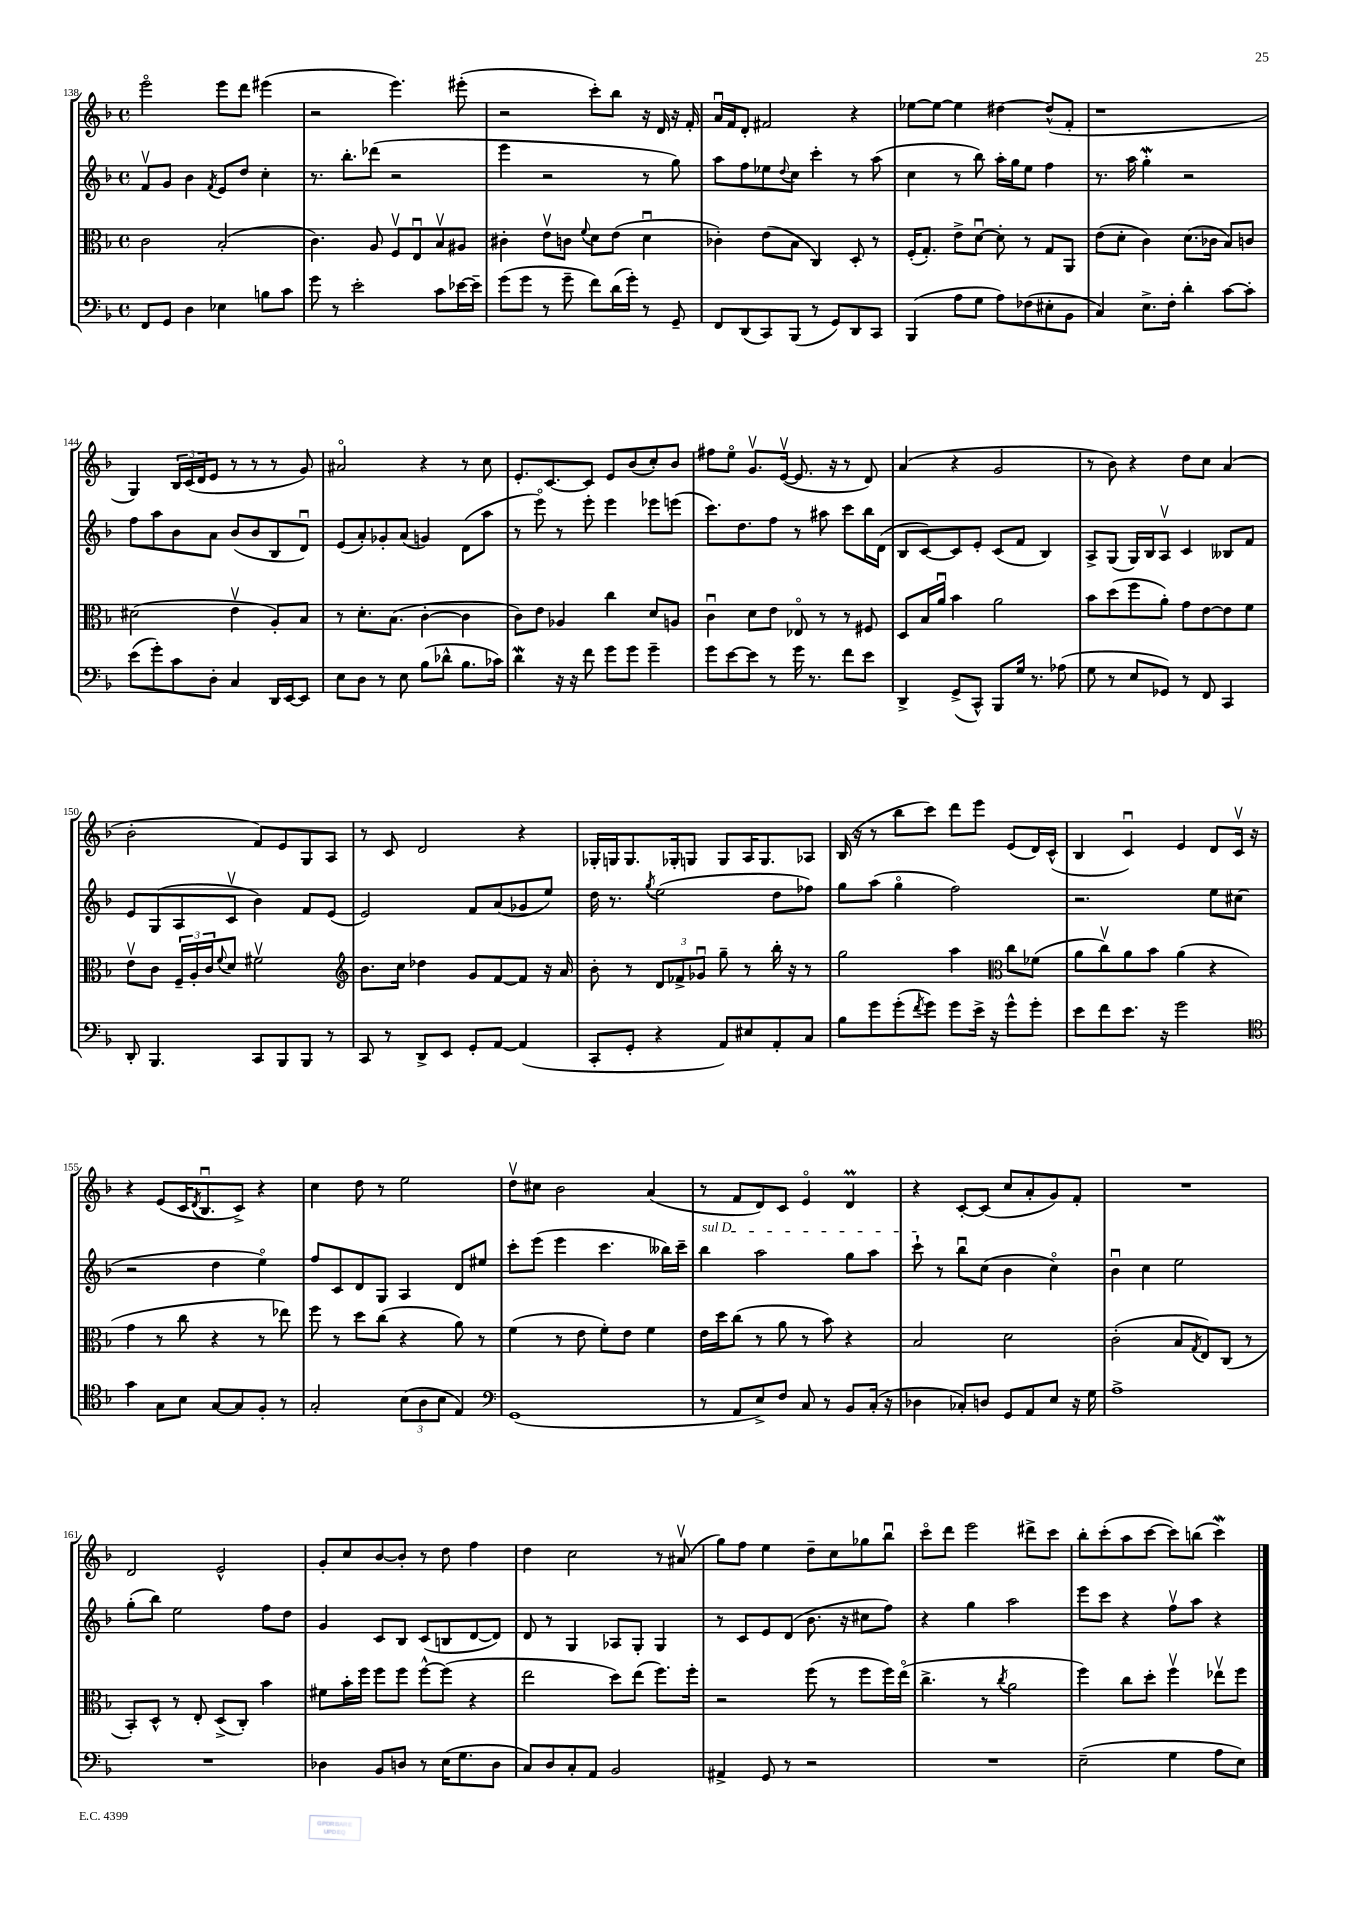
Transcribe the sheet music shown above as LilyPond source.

<<
\new StaffGroup <<
\new Staff = "s0" {
    \clef treble \key f \major \defaultTimeSignature \time 4/4
    e'''2\flageolet e'''8 d'''8 eis'''4( |
    r2 e'''4.) eis'''8-.( |
    r2 c'''8-.) bes''8 r16 d'16 r16 f'16-. |
    a'16\downbow f'16 d'8-. fis'2 r4 |
    ees''8~ ees''8~ ees''4 dis''4~ dis''8-^( f'8-. |
    r1 |
    g4) \tuplet 3/2 { bes16 c'16( d'16 } e'8 r8 r8 r8 g'8) |
    ais'2\flageolet r4 r8 c''8 |
    e'8.-. c'8.~ c'8 e'8 bes'8( c''8-.) bes'8 |
    fis''8 e''8\flageolet g'8.\upbow e'16~\upbow( e'8. r16 r8 d'8) |
    a'4( r4 g'2 |
    r8 bes'8) r4 d''8 c''8 a'4( |
    bes'2-. f'8) e'8 g8 a8 |
    r8 c'8 d'2 r4 |
    ges16-. g16 g8. ges16-. g8 g8 a16 g8. aes8 |
    bes16( r16 r8 bes''8 c'''8) d'''8 e'''8 e'8( d'16) c'16-^( |
    bes4 c'4\downbow) e'4 d'8 c'16\upbow r16 |
    r4 e'8( c'16 \acciaccatura { d'8 } bes8.\downbow c'8->) r4 |
    c''4 d''8 r8 e''2 |
    d''8\upbow cis''8 bes'2 a'4( |
    r8 f'8 d'8) c'8 e'4\flageolet d'4\prall |
    r4 c'8~-. c'8( c''8 a'8-. g'8) f'8-. |
    R1 |
    d'2 e'2-^ |
    g'8-. c''8 bes'8~ bes'8-. r8 d''8 f''4 |
    d''4 c''2 r8 ais'8\upbow( |
    g''8) f''8 e''4 d''8-- c''8 ges''8 bes''8\downbow |
    c'''8\flageolet d'''8 e'''2 dis'''8-> c'''8 |
    bes''8-. c'''8-.( a''8 c'''8~ c'''8) b''8( c'''4\mordent) \bar "|." |
}
\new Staff = "s1" {
    \clef treble \key f \major \defaultTimeSignature \time 4/4
    f'8\upbow g'8 bes'4 \acciaccatura { f'8 } e'8 d''8 c''4-. |
    r8. bes''8.-. des'''8( r2 |
    e'''4 r2 r8 g''8) |
    a''8 f''8 ees''8 \appoggiatura { d''8 } c''8 c'''4-. r8 a''8( |
    c''4 r8 bes''8) a''16-. g''16 e''8 f''4 |
    r8. a''16 g''4-.\mordent r2 |
    f''8 a''8 bes'8 a'8 bes'8( bes'8 bes8 d'8\downbow) |
    e'8( a'8-.) ges'8-. a'8( g'4) d'8( a''8 |
    r8 e'''8\flageolet) r8 e'''8-. e'''4 ees'''8 e'''8( |
    c'''8.) d''8. f''8 r8 ais''8 c'''8 bes''16 d'16( |
    bes8 c'8~) c'8 e'8-. c'8( f'8 bes4) |
    a8-> g8( g16) bes16 a8\upbow c'4 beses8 f'8 |
    e'8 g8( a8 c'8\upbow bes'4) f'8 e'8( |
    e'2) f'8 a'8( ges'8 e''8) |
    d''16 r8. \acciaccatura { g''8 } e''2( d''8 fes''8) |
    g''8 a''8( g''4\flageolet f''2) |
    r2. e''8 cis''8( |
    r2 d''4 e''4\flageolet) |
    f''8 c'8 d'8 g8 a4 d'8 eis''8 |
    c'''8-. e'''8( e'''4 c'''4. beses''16) c'''16-- |
    \once \override TextSpanner.bound-details.left.text = \markup { \italic "sul D" } bes''4\startTextSpan a''2 g''8 a''8 |
    c'''8-!\stopTextSpan r8 bes''8\downbow c''8( bes'4 c''4\flageolet) |
    bes'4\downbow c''4 e''2 |
    g''8-.( bes''8) e''2 f''8 d''8 |
    g'4 c'8 bes8 c'8( b8 d'8~ d'8) |
    d'8 r8 g4 aes8 g8-. g4 |
    r8 c'8 e'8 d'8( bes'8. r16 cis''8 f''8) |
    r4 g''4 a''2 |
    e'''8 c'''8 r4 f''8\upbow a''8 r4 \bar "|." |
}
\new Staff = "s2" {
    \clef alto \key f \major \defaultTimeSignature \time 4/4
    c'2 bes2-.( |
    c'4.) a8 f8\upbow e8\downbow bes8\upbow ais8 |
    cis'4-. e'8\upbow c'8 \appoggiatura { f'8 } d'8 e'8( d'4\downbow |
    ces'4-.) e'8( bes8 c4) d8-. r8 |
    f16-.( g8.-.) e'8-> d'8~\downbow d'8-. r8 g8 a,8 |
    e'8( d'8-. c'4) d'8.( ces'16 bes8) c'8 |
    dis'2( e'4\upbow a8-.) bes8 |
    r8 d'8.-. bes8.( c'4~-. c'4 |
    c'8) e'8 aes4 c''4 d'8 a8 |
    c'4\downbow d'8 e'8 ees8\flageolet r8 r8 fis8 |
    d8 bes16 a'16\downbow bes'4 a'2 |
    bes'8 d''8( f''8 a'8-.) g'8 e'8~ e'8 f'8 |
    e'8\upbow c'8 \tuplet 3/2 { f16-- a16-. c'16 } \appoggiatura { f'8 } d'8 fis'2\upbow |
    \clef treble bes'8. c''16 des''4 g'8 f'8~ f'8 r16 a'16 |
    bes'8-. r8 \tuplet 3/2 { d'8 fes'8-> ges'8\downbow } g''8-- r8 bes''16-. r16 r8 |
    g''2 a''4 \clef alto c''8 fes'8( |
    a'8 c''8\upbow) a'8 bes'8 a'4( r4 |
    g'4 r8 c''8 r4 r8 ees''8) |
    f''8 r8 d''8 c''8( r4 a'8) r8 |
    f'4( r8 e'8 f'8-.) e'8 f'4 |
    e'16 d''16 c''8( r8 a'8 r8 bes'8) r4 |
    bes2 d'2 |
    c'2-.( bes8 \acciaccatura { g8 } e8) c8( r8 |
    bes,8-.) d8-^ r8 e8-. d8->( c8-.) bes'4 |
    fis'8 bes'16-. f''16 f''8 f''8 f''8~-^ f''8( r4 |
    e''2 d''8) e''8( f''8.) f''16-. |
    r2 f''8( r8 f''8 f''16) e''16\flageolet( |
    c''4.-> r8 \acciaccatura { c''8 } a'2 |
    f''4) c''8 d''8-. f''4\upbow ees''8\upbow f''8 \bar "|." |
}
\new Staff = "s3" {
    \clef bass \key f \major \defaultTimeSignature \time 4/4
    f,8 g,8 d4 ees4 b8 c'8 |
    g'8 r8 e'2-. c'8 ees'16~ ees'16-- |
    g'8( g'8 r8 g'8-- f'8) d'16( g'16-.) r8 g,8-- |
    f,8 d,8( c,8) bes,,8( r8 g,8) d,8 c,8 |
    bes,,4( a8 g8 a8) fes8( eis8-. bes,8 |
    c4) e8.-> f16-. d'4-. c'8~ c'8-. |
    e'8( g'8-.) c'8 d8-. c4 d,16 e,16~ e,8 |
    e8 d8 r8 e8 bes8( des'8-^ bes8. ces'16) |
    d'4\mordent r16 r16 f'8 g'8 g'8 g'4-- |
    g'8 e'8~ e'8 r8 g'16 r8. f'8 e'8 |
    d,4-> g,8->( c,8-^) bes,,8 g16 r8. aes8( |
    g8 r8 e8 ges,8) r8 f,8 c,4 |
    d,8-. bes,,4. c,8 bes,,8 bes,,8 r8 |
    c,8 r8 d,8-> e,8 g,8-. a,8~ a,4( |
    c,8-. g,8-. r4 a,8) eis8 a,8-. c8 |
    bes8 g'8 g'8-.( \acciaccatura { f'8 } g'8) g'8 e'16-> r16 g'8-^ g'8-. |
    e'8 f'8 e'8. r16 g'2 |
    \clef tenor g'4 g8 bes8 g8~ g8 f8-. r8 |
    g2-. \tuplet 3/2 { bes8( a8 bes8 } e4) |
    \clef bass g,1( |
    r8 a,8 e8->) f8 c8 r8 bes,8 c16-.( r16 |
    des4 ces8-.) d8 g,8 a,8 e8 r16 g16 |
    a1-> |
    R1 |
    des4 bes,8 d8 r8 e16( g8. d8 |
    c8) d8 c8-. a,8 bes,2 |
    ais,4-> g,8 r8 r2 |
    R1 |
    e2--( g4 a8 e8) \bar "|." |
}
>>
>>
\layout { \context { \Score currentBarNumber = #138 } }
